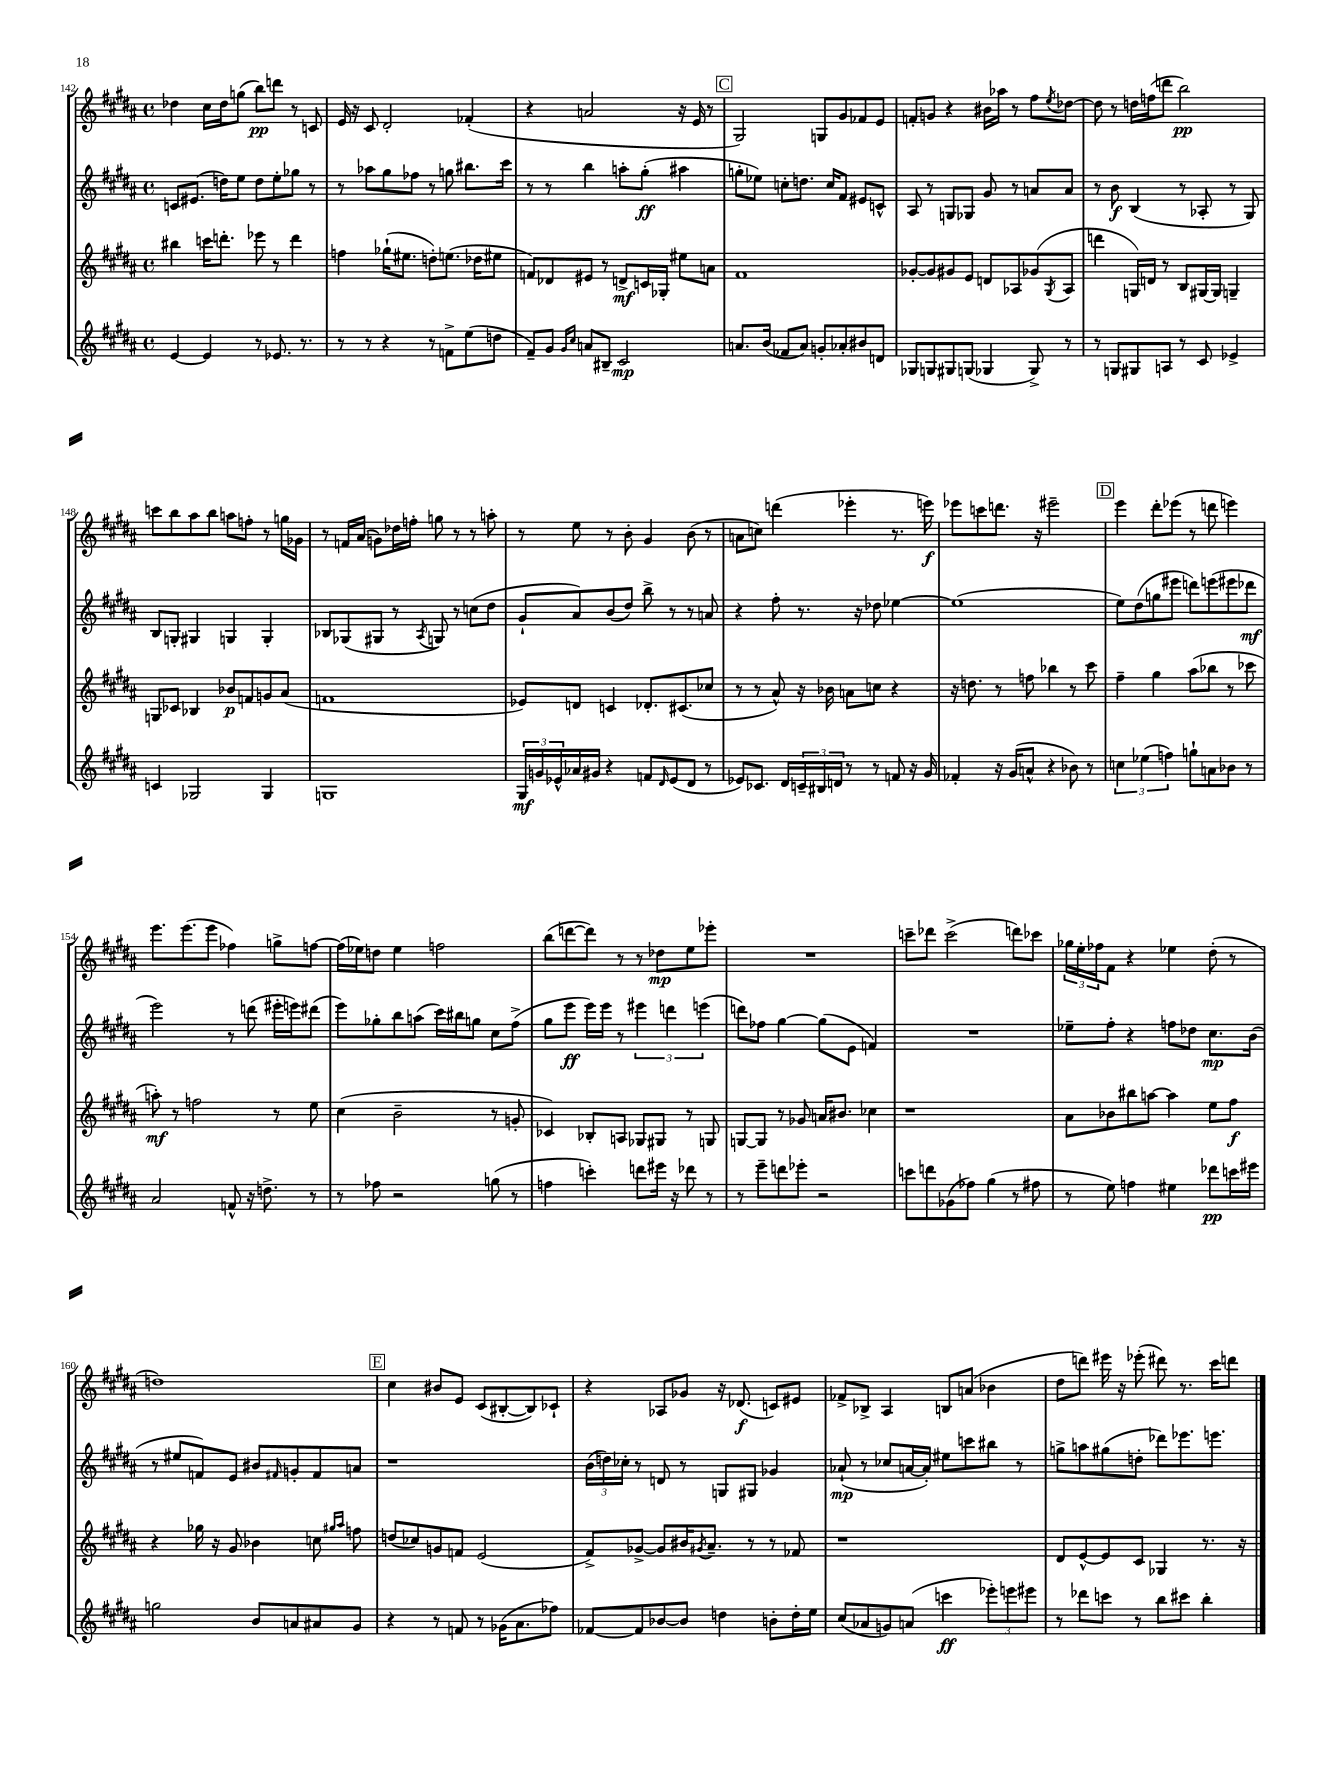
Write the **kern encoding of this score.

**kern	**kern	**kern	**kern
*staff4	*staff3	*staff2	*staff1
*clefG2	*clefG2	*clefG2	*clefG2
*k[f#c#g#d#a#]	*k[f#c#g#d#a#]	*k[f#c#g#d#a#]	*k[f#c#g#d#a#]
*M4/4	*M4/4	*M4/4	*M4/4
*met(c)	*met(c)	*met(c)	*met(c)
[4e	4bb#	8c	4dd-
.	.	(8.e#	.
4e]	16ccc	.	16cc#
.	8.ddd'	16dd)	16dd-
.	.	8ee	(8gg
8r	8eee-	8dd	8bb)
8.e-	8r	8ee'	8ddd
.	4ddd	8gg-	8r
8.r	.	.	.
.	.	8r	8c
=	=	=	=
8r	4ff	8r	16e
.	.	.	16r
8r	.	8aa-	8c#
4r	(16gg-`	8gg#	2d#'
.	8.ee#	.	.
.	.	8ff-	.
8r	8dd')	8r	.
8f^	(8.ee	8gg	.
(8ee	.	8.bb#	(4f-'
.	16dd-	.	.
8dd	8ee#	.	.
.	.	16ccc#	.
=	=	=	=
8f#~)	8f)	8r	4r
8g#	8d-	8r	.
16qqg#	.	.	.
16qqcc#	.	.	.
8a	8e#	4bb	2a
8B#~	8r	.	.
2c#	8d^	8aa'	.
.	16c	(8gg#'	.
.	16G-'	.	.
.	8ee#	4aa#	16r
.	.	.	16e
.	8a	.	8r
=	=	=	=
8.a	1f#	8gg'	2G#)
.	.	8ee-)	.
(16b	.	.	.
8f-	.	8cc'	.
8a)	.	8.dd	.
8g'	.	.	8G
.	.	16cc	.
8a-'	.	8f#	8g#
8b#	.	8e#	8f-
8d	.	8c^^	8e
=	=	=	=
8G-	[8g-'	8A#	8f'
8G	8g-]	8r	8g
8G#	8g#	8G	4r
(8G	8e	8G-	.
4G-	8d	8g#	16b#
.	.	.	16aa-
.	8A-	8r	8r
8G-^)	(8g-	8a	8ff#
.	8qG#	.	8qee
8r	8A-	8a	[8dd-
=	=	=	=
8r	4ddd	8r	8dd-]
8G	.	8b	8r
8G#	16G)	(4B	16dd
.	16d	.	(16ff
8A	8r	.	8ddd
8r	8B	8r	2bb)
8c#	[16G#	8A-'	.
.	16G#]	.	.
4e-^	4G~	8r	.
.	.	8G#)	.
=	=	=	=
4c	8G	8B	8ccc
.	8c-	8G'	8bb
2G-	4B-	4G#	8aa#
.	.	.	8bb
.	8b-	4G	8aa
.	8f	.	8ff'
4G-	8g	4G'	8r
.	(8a#	.	16gg
.	.	.	16g-
=	=	=	=
1G	1f	8B-	8r
.	.	(8G-	16f
.	.	.	(16a#
.	.	8G#	8g)
.	.	8r	16dd-
.	.	.	16ff'
.	.	8qA#	.
.	.	8G)	8gg
.	.	8r	8r
.	.	(8cc	8r
.	.	8dd#	8aa'
=	=	=	=
24G#	8e-)	8g#`	8r
24g	.	.	.
24e-^^	.	.	.
16a-	8d	8a#)	8ee
16g#	.	.	.
4r	4c	(8b	8r
.	.	8dd#)	8b'
8f	8.d-'	8bb^	4g#
16qqd#	.	.	.
(8e-	.	8r	.
.	(8.c#	.	.
8d#	.	8r	(8b
8r	8cc-	8a	8r
=	=	=	=
8e-)	8r	4r	8a
8.c-	8r	.	8cc)
.	8a#^^)	8ff#'	(4ddd
16d#	.	.	.
24c~	16r	8.r	.
24B#	.	.	.
.	16b-	.	.
24d	.	.	.
8r	8a	.	4eee-'
.	.	16r	.
8r	8cc	8dd-	.
8f	4r	[4ee-	8.r
16r	.	.	.
16g#	.	.	16eee)
=	=	=	=
4f-'	16r	(1ee-]	8eee-
.	8.dd	.	.
.	.	.	8ccc
16r	8r	.	8.ddd
(16g#	.	.	.
8a^^	8ff	.	.
.	.	.	16r
4r	4bb-	.	2eee#~
8b-)	8r	.	.
8r	8ccc#	.	.
=	=	=	=
6cc	4ff#~	8ee)	4eee
.	.	(8dd#	.
(6ee-	.	.	.
.	4gg#	8gg	8ddd#'
6ff)	.	.	.
.	.	8eee#	(8eee-
8gg`	(8aa#	8ddd)	8r
8a	8bb-	(8eee	8ddd
8b-	8r	8eee#	4eee)
8r	8ccc-	8ddd-	.
=	=	=	=
2a#	8aa')	2eee)	8.eee
.	8r	.	.
.	.	.	(8.eee
.	2ff	.	.
.	.	.	8eee
8f^^	.	8r	4ff-)
16r	.	(8ddd	.
8.dd^	.	.	.
.	8r	16eee#'	8gg^
.	.	16eee)	.
8r	8ee	(8ddd#	[8ff
=	=	=	=
8r	(4cc#	8eee)	(16ff]
.	.	.	16ee-)
8ff-	.	8gg-'	8dd
2r	2b~	8bb	4ee-
.	.	(8aa	.
.	.	16ccc#)	2ff
.	.	16bb#	.
.	.	8gg	.
(8gg	8r	8cc#	.
8r	8g'	(8ff#^	.
=	=	=	=
4ff	4c-)	8gg#	(8bb
.	.	8eee	[8ddd
4ccc')	8B-'	16eee)	8ddd])
.	.	16eee	.
.	8A	8r	8r
8ddd	8G-	6eee#	8r
16eee#	8G#	.	8dd-
.	.	6ddd	.
16r	.	.	.
8ddd-	8r	.	8ee
.	.	(6eee	.
8r	8G	.	8eee-'
=	=	=	=
8r	[8G	8ddd)	1r
8eee~	8G]	8ff-	.
8ddd	8r	[4gg#	.
8eee-'	8g-	.	.
2r	16a	(8gg#]	.
.	8.b#	.	.
.	.	8e	.
.	4cc-	4f)	.
=	=	=	=
8ccc	1r	1r	8ccc~
8ddd	.	.	8ddd-
(8g-	.	.	(2ccc^
8ff-)	.	.	.
(4gg#	.	.	.
8r	.	.	8ddd)
8ff#	.	.	8ccc-
=	=	=	=
8r	8a#	8ee-~	24gg-
.	.	.	24ee'
.	.	.	24ff-
8ee)	8b-	8ff#'	8f#
4ff	8bb#	4r	4r
.	[8aa	.	.
4ee#	4aa]	8ff	4ee-
.	.	8dd-	.
8ddd-	8ee	8.cc#	(8dd#'
16ccc	8ff#	.	8r
16eee#	.	(16b	.
=	=	=	=
2gg	4r	8r	1dd)
.	.	8ee#	.
.	16gg-	8f)	.
.	16r	.	.
.	8g#	8e	.
8b	4b-	8b#	.
.	.	16qqf#	.
8a	.	8g'	.
8a#	8cc	8f#	.
.	16qqgg#	.	.
.	16qqaa#	.	.
8g#	8ff	8a	.
=	=	=	=
4r	(8dd	1r	4cc#
.	8cc-)	.	.
8r	8g	.	8b#
8f	8f	.	8e
8r	(2e	.	(8c#
(16g-	.	.	[8B#'
8.a#	.	.	.
.	.	.	8B#])
8ff-)	.	.	8c-`
=	=	=	=
[8f-	8f#^)	(24b	4r
.	.	24dd)	.
.	.	24cc-'	.
8f-]	[8g-^	8r	.
[8b-	8g-]	8d	8A-
8b-]	16b#	8r	8g-
.	8qg#	.	.
.	8.a#~	.	.
4dd	.	8G	16r
.	.	.	(8.d-
.	8r	8G#	.
8b'	8r	4g-	8c)
16dd'	8f-	.	8e#
16ee	.	.	.
=	=	=	=
(8cc#	1r	(8a-`	8f-^
8a-	.	8r	8B-^
8g)	.	8cc-	4A#
(8a	.	[16a	.
.	.	16a'])	.
4ccc	.	8ee#	8B
.	.	8ccc	(8a
12eee-')	.	8bb#	4b-
12eee	.	.	.
.	.	8r	.
12eee#	.	.	.
=	=	=	=
8r	8d#	8gg^	8dd#
8ddd-	[8e^^	8aa	8ddd)
8ccc	8e]	(8gg#	16eee#
.	.	.	16r
8r	8c#	8dd'	(8eee-'
8bb	4G-	8ddd-)	8ddd#)
8ccc#	.	8.eee-	8.r
4bb'	8.r	.	.
.	.	8.eee	16ccc#
.	.	.	8ddd
.	16r	.	.
==	==	==	==
*-	*-	*-	*-
